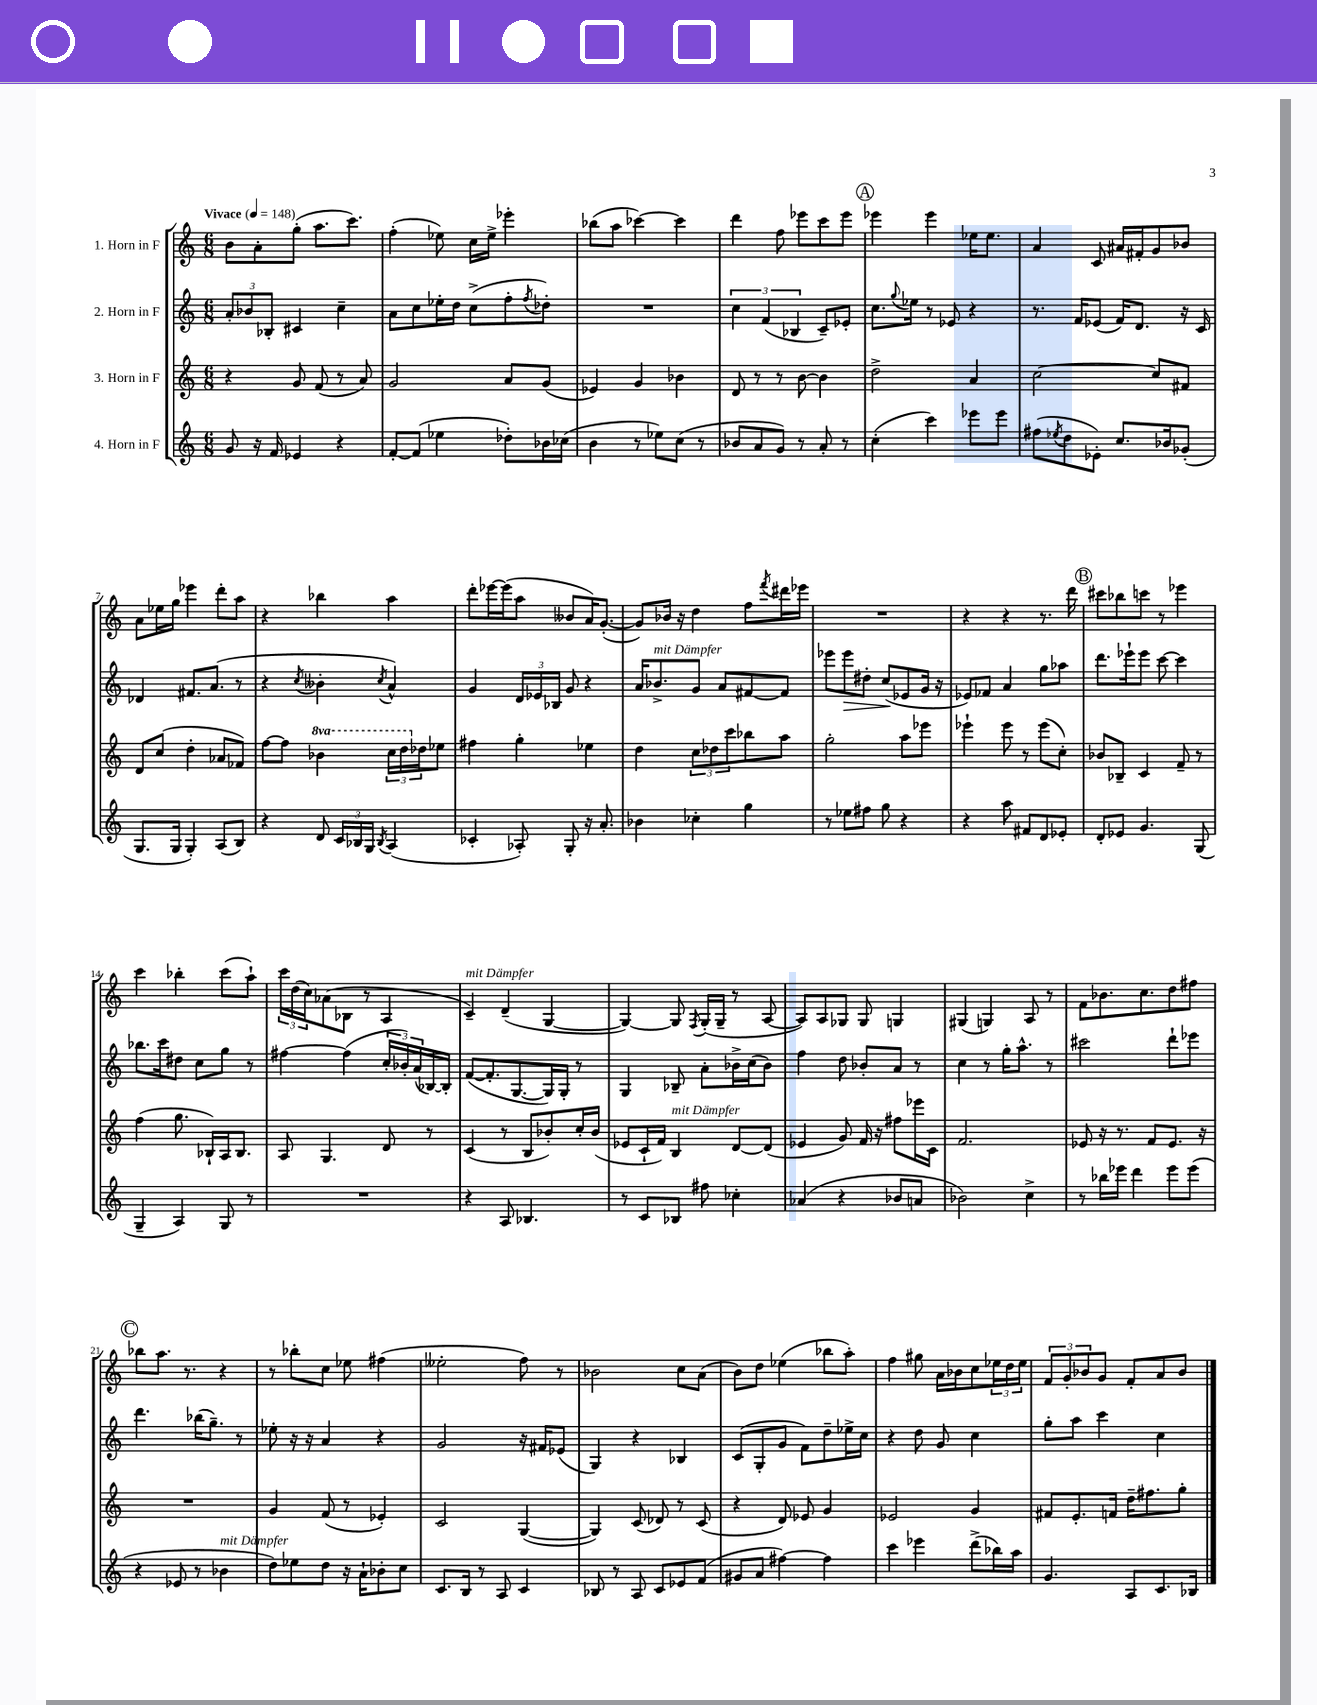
<<
\new StaffGroup <<
\new Staff = "s0" \with { instrumentName = "1. Horn in F" } {
    \clef treble \key c \major \numericTimeSignature \time 6/8 \tempo "Vivace" 4 = 148
    b'8 a'8-. g''8-.( a''8. c'''8.) |
    f''4-.( ees''8) c''16 ees''16-> ees'''4-. |
    bes''8( a''8 ces'''4~) ces'''4 |
    d'''4 f''8 ees'''8 c'''8 ees'''8 |
    \mark \markup { \circle "A" } ees'''4 ees'''4 ees''16 ees''8. |
    a'4 c'8 ais'16 fis'16-. g'8 bes'8 |
    a'8 ees''16 g''16 ees'''4 d'''8-. a''8 |
    r4 bes''4 a''4 |
    d'''8-. ees'''16~ ees'''16( a''8 beses'8 a'16) g'8.~-.( |
    g'8) bes'16 r16 d''4 f''8 \acciaccatura { f'''8 } dis'''16 ees'''16 |
    R2. |
    r4 r4 r8. d'''16 |
    \mark \markup { \circle "B" } cis'''8 bes''8 c'''8 r8 ees'''4 |
    c'''4 bes''4-. c'''8( a''8-!) |
    \tuplet 3/2 { c'''16 d''16( c''16) } aes'8( bes8 r8 a4 |
    c'4--^\markup { \italic "mit Dämpfer" }) d'4--( g4~ |
    g4~) g8 \acciaccatura { f8 } g16-.( g16-- r8 a8~ |
    a8) a8 ges8 ges8 g4 |
    gis4( g4) a8 r8 |
    f'8 bes'8. c''8. d''8 fis''8 |
    \mark \markup { \circle "C" } bes''8 a''8. r8. r4 |
    r8 bes''8-. c''8 ees''8 fis''4( |
    eeses''2-. f''8) r8 |
    bes'2 c''8 a'8( |
    b'8) d''8 ees''4( bes''8 a''8-.) |
    f''4 gis''8 a'16 bes'16 c''8 \tuplet 3/2 { ees''16 d''16 ees''16 } |
    \tuplet 3/2 { f'8 g'8-. bes'8 } g'8 f'8-. a'8 bes'8 \bar "|." |
}
\new Staff = "s1" \with { instrumentName = "2. Horn in F" } {
    \clef treble \key c \major \numericTimeSignature \time 6/8
    \tuplet 3/2 { a'8-. bes'8 bes8-. } cis'4 c''4-- |
    a'8 c''8 ees''16-. d''16 c''8->( f''8-. \acciaccatura { f''8 } des''8-.) |
    R2. |
    \tuplet 3/2 { c''4 f'4( bes4 } c'8--) ees'8-. |
    \mark \markup { \circle "A" } c''8. \appoggiatura { g''8 } ees''16 r8 ees'8 r4 |
    r8. f'16 ees'8( f'16) d'8. r16 c'16 |
    des'4 fis'8. a'8.( r8 |
    r4 \acciaccatura { c''8 } beses'4-. \acciaccatura { c''8 } a'4-^) |
    g'4 \tuplet 3/2 { d'16 ees'16 bes16 } g'8 r4 |
    a'16 bes'8.->^\markup { \italic "mit Dämpfer" } g'8 a'8 fis'8~ fis'8 |
    ees'''8 ees'''8\> dis''8-. c''8\!( ees'8 g'16 r16 |
    ees'8) fes'8 a'4 g''8 aes''8 |
    \mark \markup { \circle "B" } d'''8. ees'''16-! ees'''8 c'''8~ c'''4 |
    bes''8. c'''16 dis''8 c''8 g''8 r8 |
    fis''4~ fis''4( \tuplet 3/2 { c''16-. bes'16-.) a'16( } bes16~) bes16-. |
    f'8~( f'8.-. g8.~ g16) g16-. r8 |
    g4 bes8-- a'8-. bes'16-> c''16( bes'8) |
    f''4 d''8 bes'8-. a'8 r8 |
    c''4 r8 g''16-. a''8.-^ r8 |
    cis'''2 d'''8-! ees'''8 |
    \mark \markup { \circle "C" } d'''4. bes''16( g''8.--) r8 |
    ees''8-. r16 r16 a'4 r4 |
    g'2 r16 fis'16 ees'8( |
    g4) r4 bes4 |
    c'8( g8-. g'8 f'8) d''8-- ees''16-> c''16 |
    r4 d''8 g'8 c''4 |
    g''8-. a''8 c'''4 c''4 \bar "|." |
}
\new Staff = "s2" \with { instrumentName = "3. Horn in F" } {
    \clef treble \key c \major \numericTimeSignature \time 6/8 \set Staff.ottavationMarkups = #ottavation-simple-ordinals
    r4 g'8 f'8( r8 a'8) |
    g'2 a'8 g'8( |
    ees'4) g'4 bes'4 |
    d'8 r8 r8 b'8~ b'4 |
    \mark \markup { \circle "A" } d''2-> a'4 |
    c''2~ c''8 fis'8 |
    d'8 c''8( d''4-. aes'8 fes'8) |
    f''8~ f''8 \ottava #1 bes''4 \tuplet 3/2 { c'''16 d'''16 \ottava #0 des''16 } ees''8 |
    fis''4 g''4-. ees''4 |
    d''4 \tuplet 3/2 { c''8 des''8 c'''8 } bes''8 a''8 |
    g''2-. a''8 ees'''8 |
    ees'''4-! ees'''8 r8 ees'''8( c''8-.) |
    \mark \markup { \circle "B" } bes'8 bes8-- c'4 f'8-- r8 |
    f''4( g''8. bes16-!) a16 bes8. |
    a8 g4. d'8 r8 |
    c'4( r8 b8 bes'8-.) c''16-. bes'16( |
    ees'8 c'16-! f'16) b4^\markup { \italic "mit Dämpfer" } d'8~ d'8( |
    ees'4 g'8) f'16 r16 fis''8 ees'''16 c'16 |
    f'2. |
    ees'8 r16 r8. f'8 ees'8. r16 |
    \mark \markup { \circle "C" } R2. |
    g'4 f'8( r8 ees'4-.) |
    c'2 g4~( |
    g4) c'8( des'8) r8 c'8( |
    r4 d'8) ees'8 g'4 |
    ees'2 g'4 |
    fis'8 e'8.-. f'16 d''16-- fis''8. g''8-. \bar "|." |
}
\new Staff = "s3" \with { instrumentName = "4. Horn in F" } {
    \clef treble \key c \major \numericTimeSignature \time 6/8
    g'8 r16 f'16 ees'4 r4 |
    f'8~-. f'8( ees''4 des''8-.) bes'16 ces''16( |
    b'4 r8 ees''8) c''8( r8 |
    bes'8 a'8 g'8) r8 a'8-. r8 |
    \mark \markup { \circle "A" } c''4-.( c'''4) ees'''8 ees'''8 |
    fis''8( \acciaccatura { ees''8 } d''8 ees'8-.) c''8. bes'16 ges'8-.( |
    g8. g16 g4-.) a8( b8) |
    r4 d'8 \tuplet 3/2 { c'16 bes16 g16 } \acciaccatura { bes8 } a4( |
    ces'4-. aes8-.) g8-. r16 a'8.-. |
    bes'4 ces''4-. g''4 |
    r8 ees''8 fis''8 g''8 r4 |
    r4 a''8 fis'8 d'8 ees'8-. |
    \mark \markup { \circle "B" } d'8-. ees'8 g'4. g8( |
    g4-- a4) g8 r8 |
    R2. |
    r4 a8 bes4. |
    r8 c'8 bes8 fis''8 ces''4-. |
    aes'4( r4 bes'8 a'8 |
    bes'2) c''4-> |
    r8 bes''16 ees'''16 d'''4 ees'''8 ees'''8( |
    \mark \markup { \circle "C" } r4 ees'8 r8 bes'4^\markup { \italic "mit Dämpfer" } |
    d''8) ees''8 d''8 r16 a'16-! bes'8-. c''8 |
    c'8. b16 r8 a8 c'4 |
    bes8 r8 a8 c'8 ees'8 f'8( |
    gis'8 a'8 fis''4~) fis''4 |
    c'''4 ees'''4 d'''8->( bes''16) a''16 |
    g'4. a8 c'8. bes16 \bar "|." |
}
>>
>>
